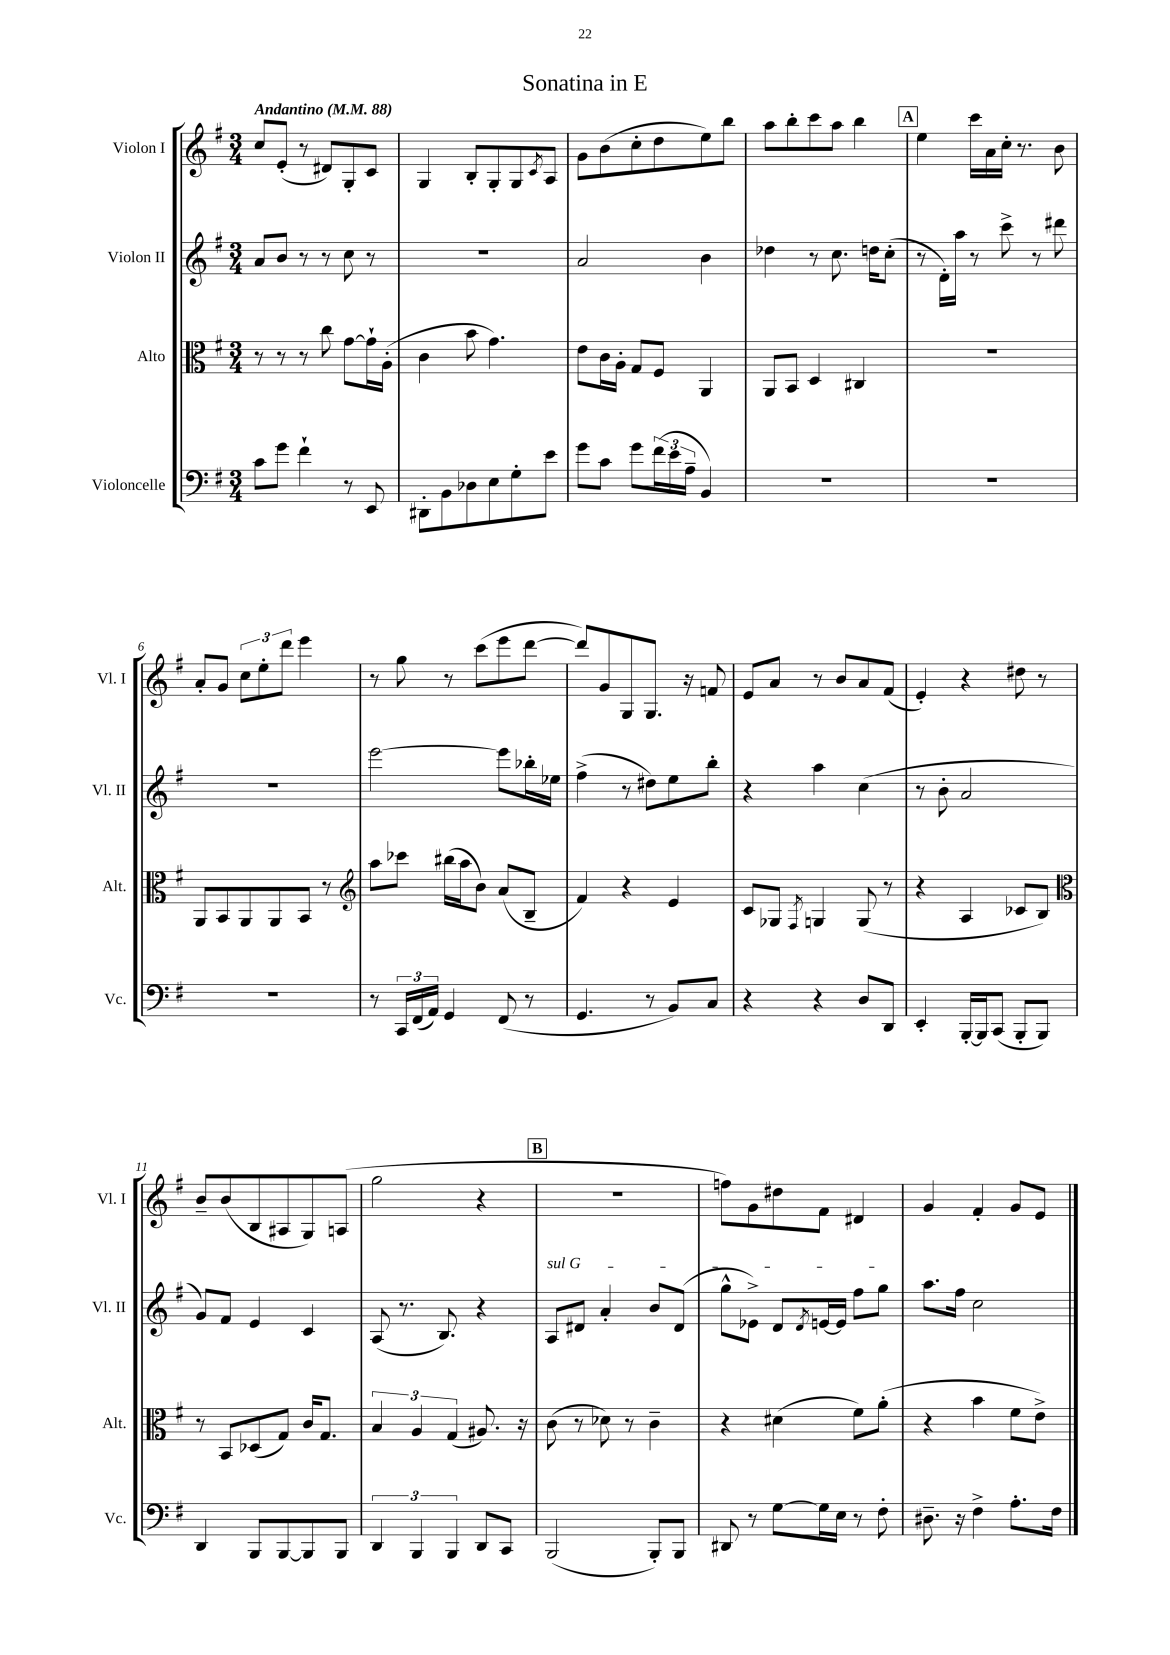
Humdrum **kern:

**kern	**kern	**kern	**kern
*staff4	*staff3	*staff2	*staff1
*clefF4	*clefC3	*clefG2	*clefG2
*k[f#]	*k[f#]	*k[f#]	*k[f#]
*M3/4	*M3/4	*M3/4	*M3/4
*MM88	*MM88	*MM88	*MM88
8c	8r	8a	8cc
8g	8r	8b	(8e'
4f#`	8r	8r	8r
.	8cc	8r	8d#)
8r	[8g	8cc	8G'
8EE	16g`]	8r	8c
.	(16A'	.	.
=	=	=	=
8DD#'	4c	2.r	4G
8BB	.	.	.
8D-	8b	.	8B'
8E	4.g)	.	8G'
8G'	.	.	8G
.	.	.	8qc
8e	.	.	8A
=	=	=	=
8g	8e	2a	8g
8c	16c	.	(8b
.	16A'	.	.
8g	8G	.	8cc'
(24f#	8F#	.	8dd
24e	.	.	.
24A~	.	.	.
4BB)	4AA	4b	8ee)
.	.	.	8bb
=	=	=	=
2.r	8AA	4dd-	8aa
.	8BB	.	8bb'
.	4D	8r	8ccc
.	.	8.cc	8aa
.	4C#	.	4bb
.	.	16dd	.
.	.	(8cc'	.
=	=	=	=
2.r	2.r	8r	4ee
.	.	16d')	.
.	.	16aa	.
.	.	8r	16ccc
.	.	.	16a
.	.	8ccc^	16cc'
.	.	.	8.r
.	.	8r	.
.	.	8ddd#	8b
=	=	=	=
2.r	8AA	2.r	8a'
.	8BB	.	8g
.	8AA	.	12cc
.	.	.	12ee'
.	8AA	.	.
.	.	.	12ddd
.	8BB	.	4eee
.	8r	.	.
=	=	=	=
*	*clefG2	*	*
8r	8aa	[2eee	8r
24CC	8ccc-	.	8gg
(24FF#	.	.	.
24AA)	.	.	.
4GG	(16bb#	.	8r
.	16aa	.	.
.	8b)	.	(8ccc
(8FF#	(8a	8eee]	8eee
8r	8B~	16bb-'	[8ddd
.	.	16ee-	.
=	=	=	=
4.GG	4f#)	(4ff#^	8ddd])
.	.	.	8g
.	4r	8r	8G
8r	.	8dd#)	8.G
8BB)	4e	8ee	.
.	.	.	16r
8C	.	8bb'	8f
=	=	=	=
4r	8c	4r	8e
.	8G-	.	8a
.	8qF#	.	.
4r	4G	4aa	8r
.	.	.	8b
8D	(8G	(4cc	8a
8DD	8r	.	(8f#
=	=	=	=
4EE'	4r	8r	4e')
.	.	8b'	.
[16BBB'	4A	2a	4r
16BBB]	.	.	.
(8CC	.	.	.
8BBB'	8c-	.	8dd#
8BBB)	8B)	.	8r
=	=	=	=
*	*clefC3	*	*
4DD	8r	8g)	8b~
.	8BB	8f#	(8b
8BBB	(8D-	4e	8B
[8BBB	8G)	.	8A#
8BBB]	16c	4c	8G)
.	8.G	.	.
8BBB	.	.	(8A
=	=	=	=
6DD	6B	(8A	2gg
.	.	8.r	.
6BBB	6A	.	.
.	.	8.B)	.
6BBB	(6G	.	.
8DD	8.A#)	4r	4r
8CC	.	.	.
.	16r	.	.
=	=	=	=
(2BBB	(8c	8A	2.r
.	8r	8d#	.
.	8d-)	4a'	.
.	8r	.	.
8BBB')	4c~	8b	.
8BBB	.	(8d#	.
=	=	=	=
8DD#	4r	8gg^^	8ff)
8r	.	8e-^)	8g
[8G	(4d#	8d	8dd#
.	.	8qd	.
16G]	.	[16e	8f#
16E	.	16e]	.
8r	8f#)	8ff#	4d#
8F#'	(8a'	8gg	.
=	=	=	=
8.D#~	4r	8.aa	4g
16r	.	16ff#	.
4F#^	4b	2cc	4f#'
8.A'	8f#	.	8g
.	8e^)	.	8e
16F#	.	.	.
==	==	==	==
*-	*-	*-	*-
